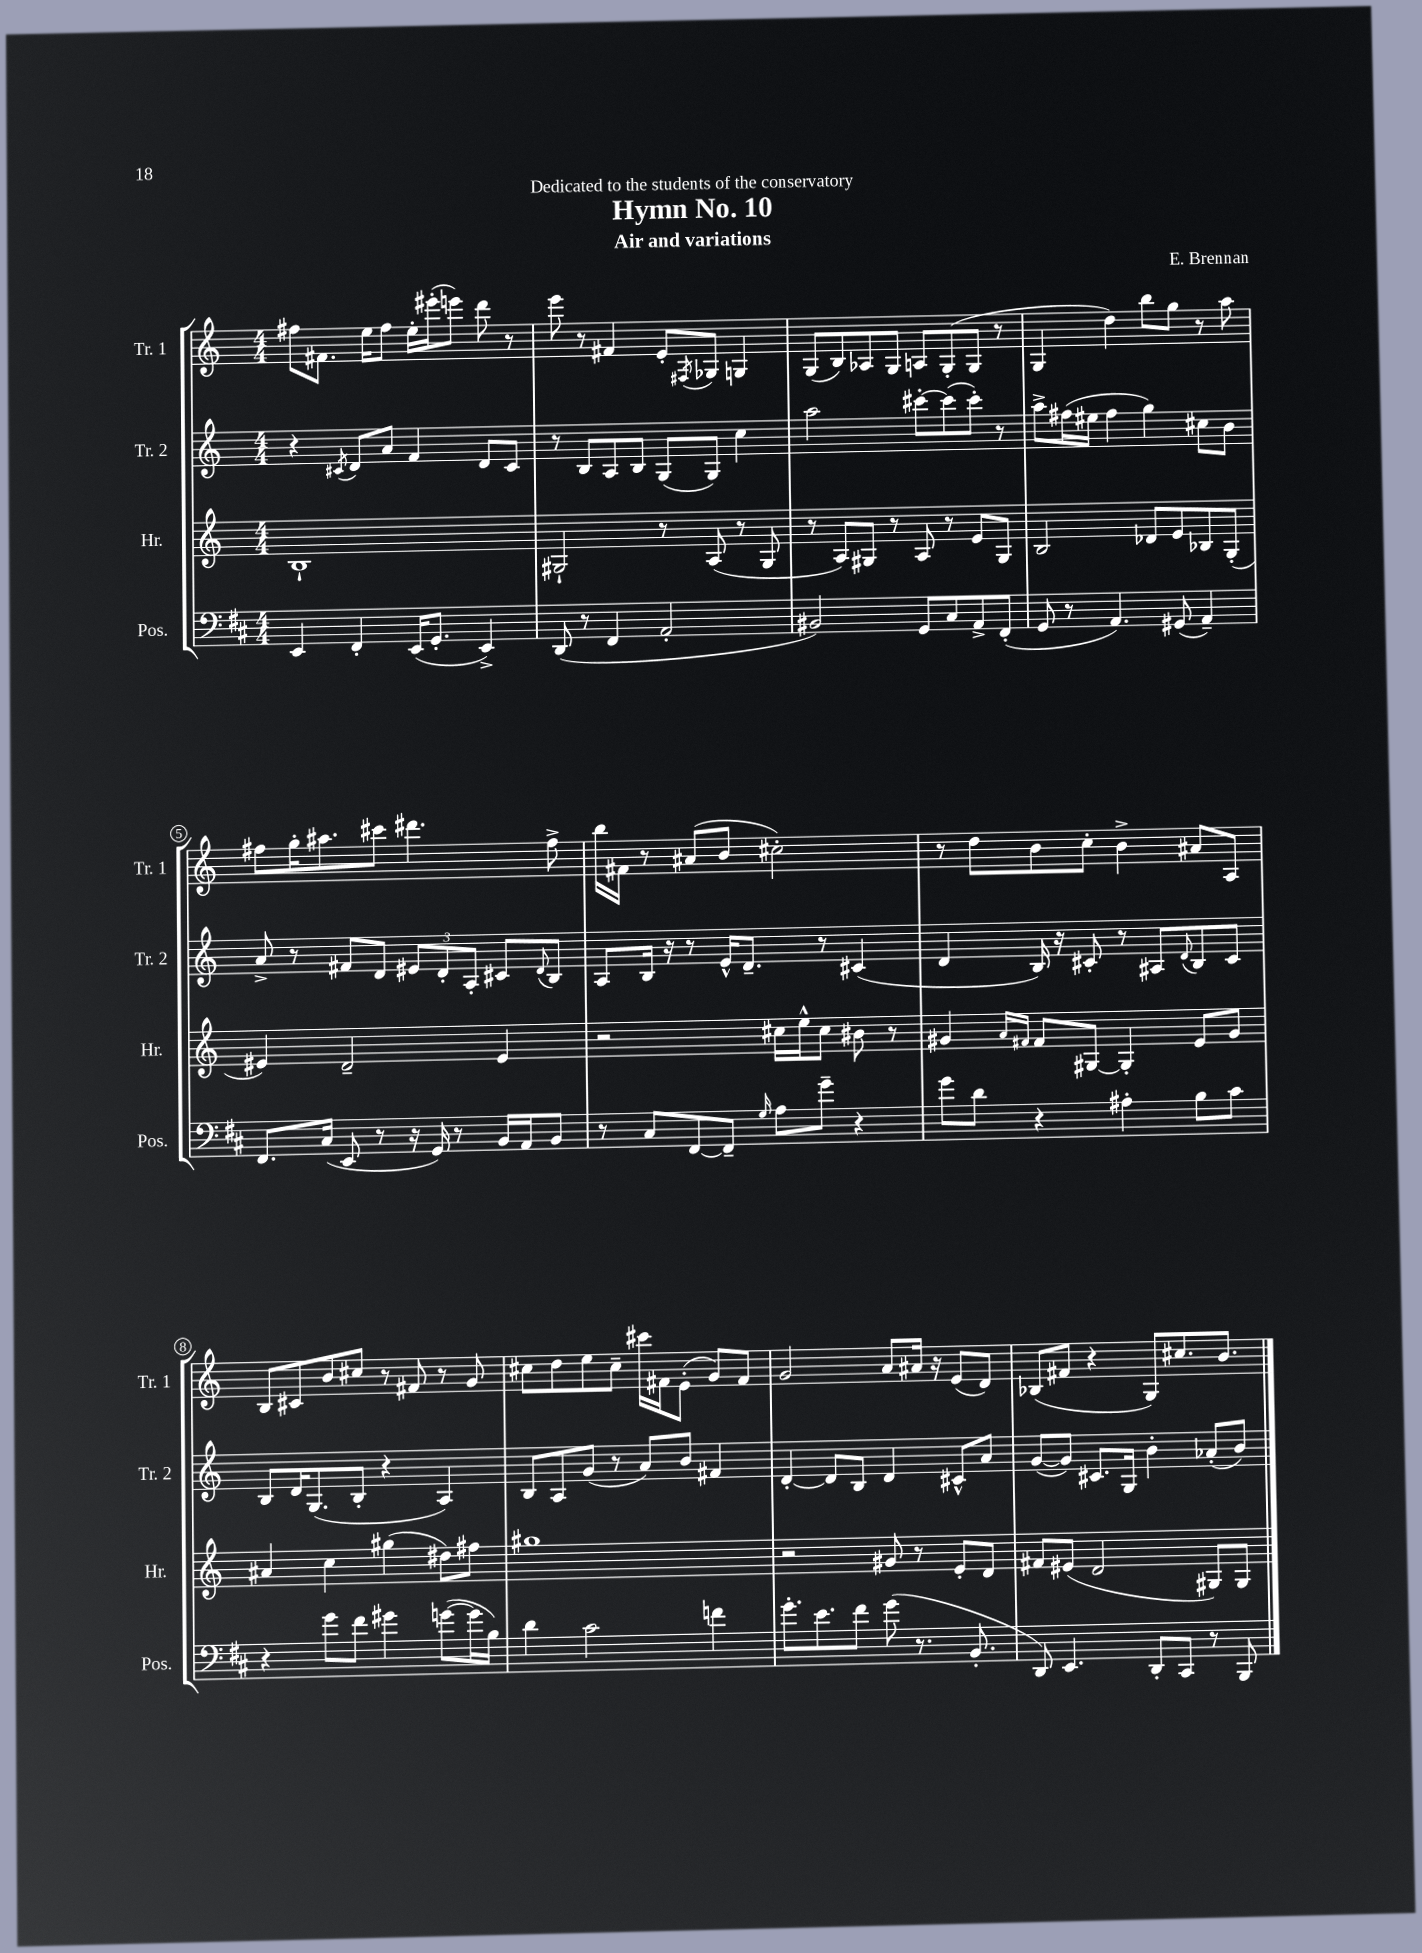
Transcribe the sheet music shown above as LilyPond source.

\header { title = "Hymn No. 10" composer = "E. Brennan" subtitle = "Air and variations" dedication = "Dedicated to the students of the conservatory" }
<<
\new StaffGroup <<
\new Staff = "s0" \with { instrumentName = "Tr. 1" shortInstrumentName = "Tr. 1" } {
    \clef treble \key c \major \numericTimeSignature \time 4/4
    fis''8 fis'8. e''16 fis''8 e''16-. eis'''16-.( e'''8) d'''8 r8 |
    e'''8 r8 fis'4 e'8-. \acciaccatura { fis8 } ges8 g4 |
    g8( b8) aes8 g8 a8 g8-.( g8 r8 |
    g4 d''4) b''8 g''8 r8 a''8 |
    fis''8 g''16-. ais''8. cis'''8 dis'''4. fis''8-> |
    b''16 fis'16 r8 ais'8( b'8 cis''2-.) |
    r8 d''8 b'8 c''8-. b'4-> ais'8 a8 |
    b8 cis'8 b'8 cis''8 r8 fis'8 r8 g'8 |
    cis''8 d''8 e''8 cis''8-- cis'''16 fis'16 e'8-.( g'8) fis'8 |
    g'2 a'8 ais'16 r16 e'8( d'8) |
    bes8( fis'8 r4 g8) cis''8. b'8. \bar "|." |
}
\new Staff = "s1" \with { instrumentName = "Tr. 2" shortInstrumentName = "Tr. 2" } {
    \clef treble \key c \major \numericTimeSignature \time 4/4
    r4 \acciaccatura { cis'8 } d'8 a'8 f'4 d'8 cis'8 |
    r8 b8 a8 b8 g8( g8) c''4 |
    a''2 cis'''8~-. cis'''8( cis'''8-.) r8 |
    a''8-> fis''16( eis''16 fis''4 g''4) cis''8 b'8 |
    a'8-> r8 fis'8 d'8 \tuplet 3/2 { eis'8 d'8-. a8-. } cis'8 \appoggiatura { d'8 } b8 |
    a8 b16 r16 r8 e'16-^ d'8.-- r8 cis'4( |
    d'4 b16) r16 cis'8-. r8 ais8 \appoggiatura { d'8 } b8 cis'8 |
    b8 d'16 g8.( b8-. r4 a4) |
    b8 a8 g'8( r8 a'8) b'8 fis'4 |
    d'4~-. d'8 b8 d'4 cis'8-^ a'8 |
    g'8~( g'8) cis'8. g16 b'4-. aes'8-.( b'8) \bar "|." |
}
\new Staff = "s2" \with { instrumentName = "Hr." shortInstrumentName = "Hr." } {
    \clef treble \key c \major \numericTimeSignature \time 4/4
    b1-! |
    gis2-! r8 a8( r8 gis8 |
    r8 a8) gis8 r8 a8 r8 e'8 gis8 |
    b2 des'8 e'8 bes8 g8-.( |
    eis'4) d'2-- eis'4 |
    r2 cis''16 e''16-^ cis''8 bis'8 r8 |
    gis'4 \grace { a'16 fis'16 } fis'8 gis8~ gis4-. e'8 gis'8 |
    ais'4 c''4 gis''4( dis''8) fis''8 |
    gis''1 |
    r2 gis'8 r8 e'8-. d'8 |
    fis'8 eis'8( d'2 gis8) gis8 \bar "|." |
}
\new Staff = "s3" \with { instrumentName = "Pos." shortInstrumentName = "Pos." } {
    \clef bass \key d \major \numericTimeSignature \time 4/4
    e,4 fis,4-. e,16( g,8.-. e,4->) |
    d,8( r8 fis,4 a,2-. |
    bis,2) g,8 cis8 a,8-> fis,8-.( |
    g,8 r8 a,4.) gis,8( a,4--) |
    fis,8. cis16( e,8 r8 r16 g,16) r8 b,16 a,16 b,8 |
    r8 cis8 fis,8~ fis,8-- \grace { g16 } a8 g'8-- r4 |
    g'8 d'8 r4 ais4-. b8 cis'8 |
    r4 g'8 fis'8 gis'4 g'8~( g'16 b16) |
    d'4 cis'2 f'4 |
    g'8.-. e'8. fis'8 g'8( r8. b,8.-. |
    d,8) e,4. d,8-. cis,8 r8 b,,8 \bar "|." |
}
>>
>>
\layout { \context { \Score \override BarNumber.stencil = #(make-stencil-circler 0.1 0.3 ly:text-interface::print) } }
